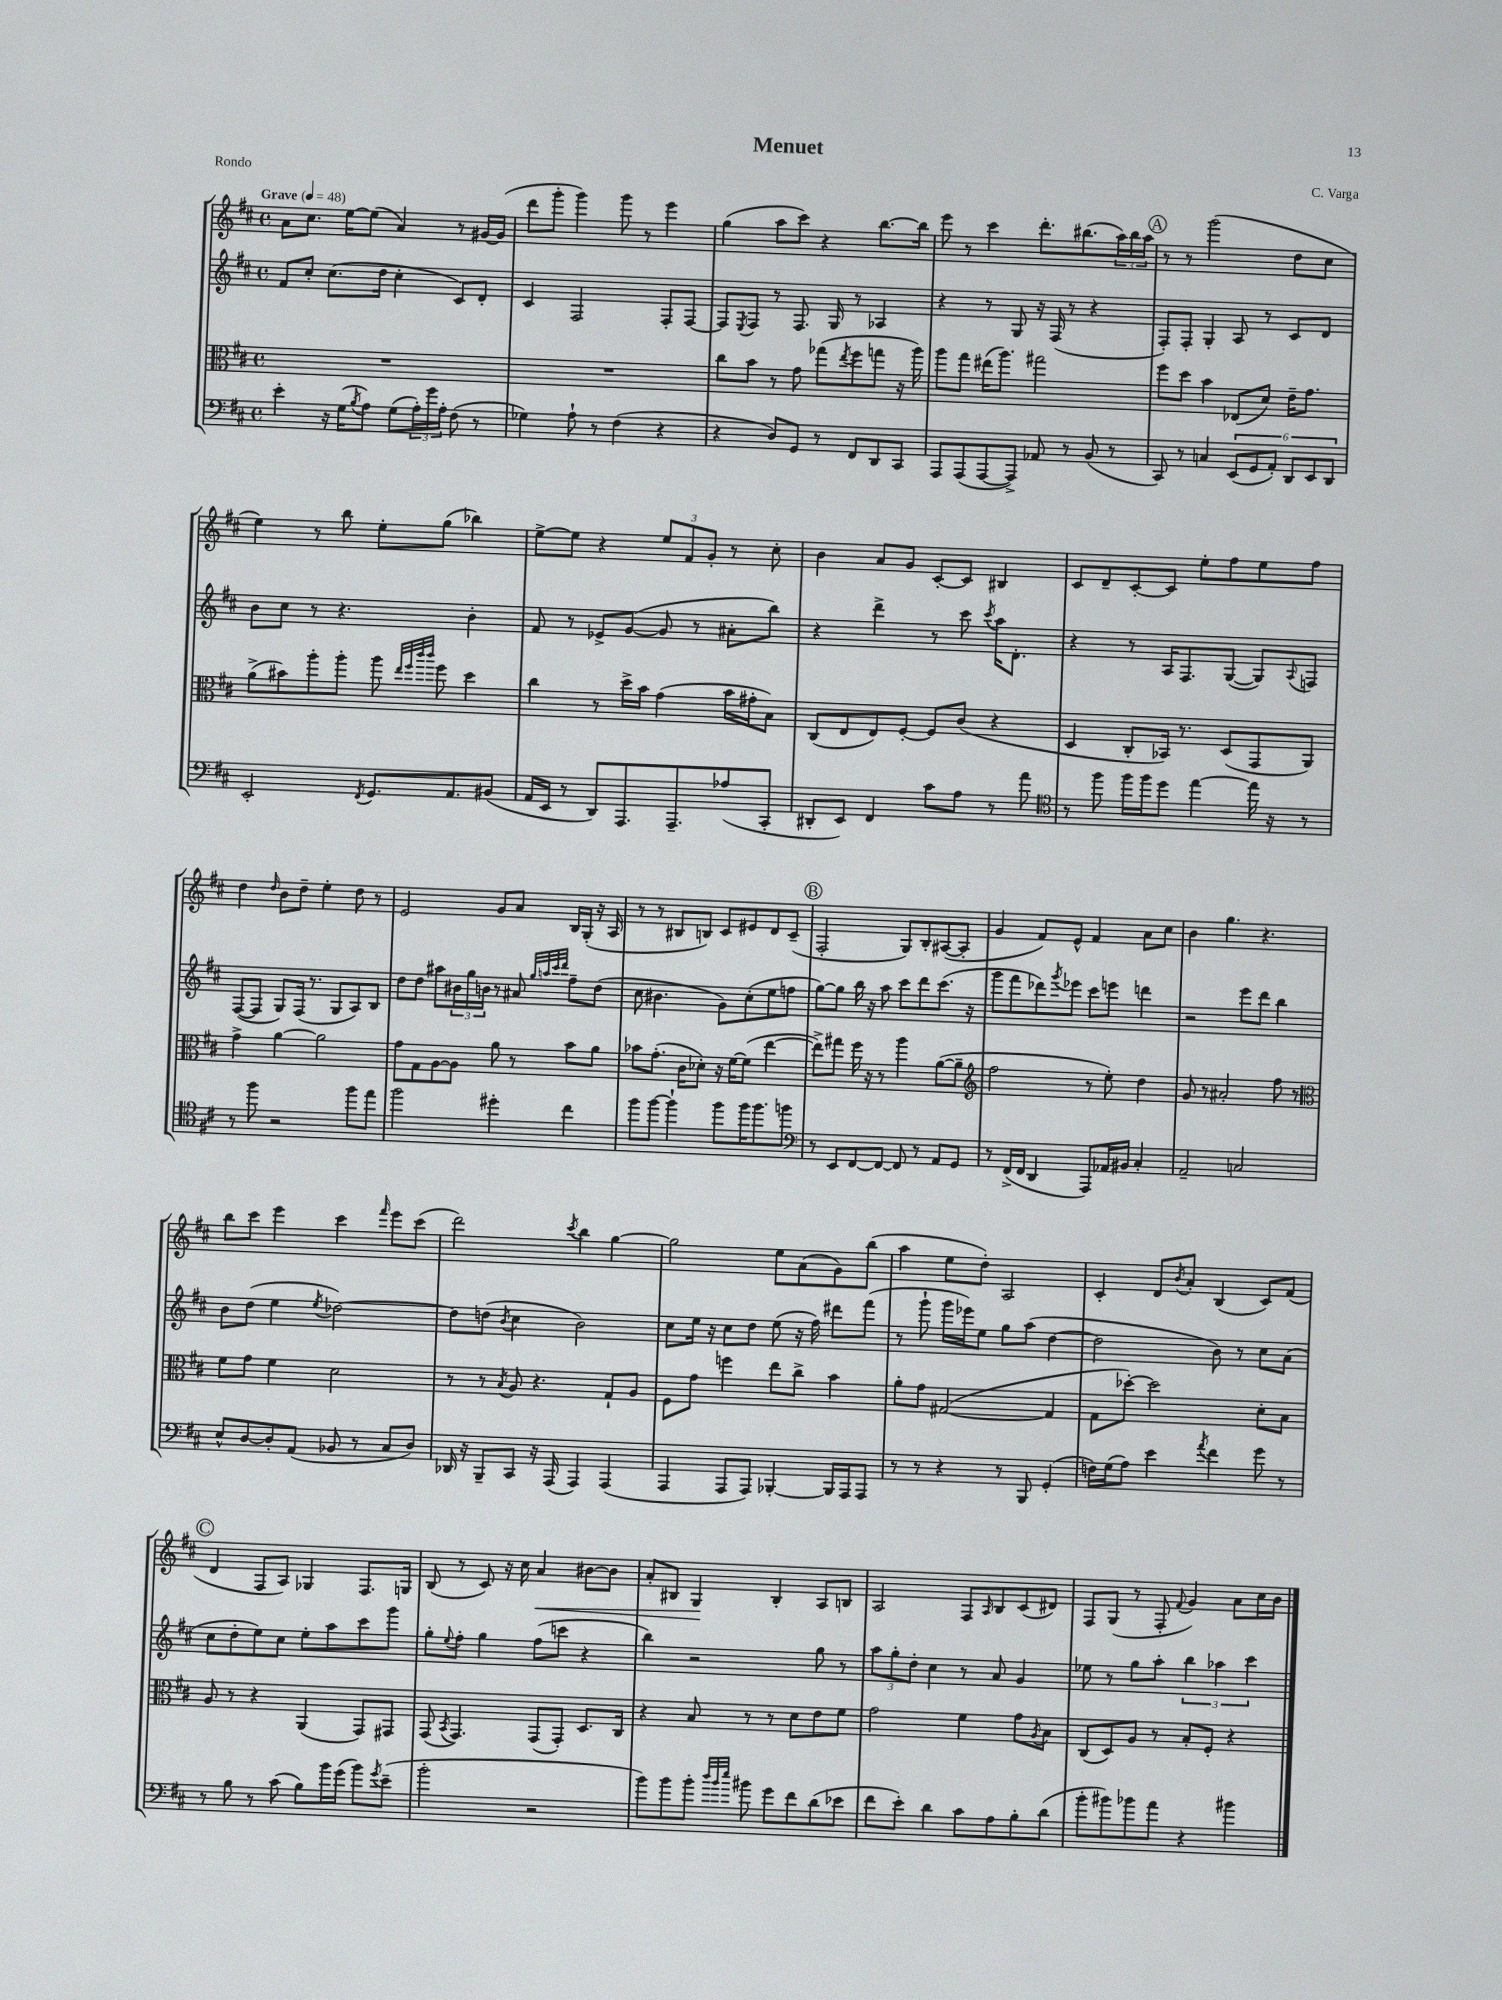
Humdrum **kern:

**kern	**kern	**kern	**kern	**dynam
*part4	*part3	*part2	*part1	*part1
*staff4	*staff3	*staff2	*staff1	*staff1
*clefF4	*clefC3	*clefG2	*clefG2	*
*k[f#c#]	*k[f#c#]	*k[f#c#]	*k[f#c#]	*
*M4/4	*M4/4	*M4/4	*M4/4	*
*met(c)	*met(c)	*met(c)	*met(c)	*
*MM48	*MM48	*MM48	*MM48	*
=1	=1	=1	=1	=1
!	!	!	!LO:TX:a:B:t=Grave	!
4e'\	1r	8f#/L	8a\L	.
.	.	8cc#'/J	8.cc#\J	.
16r	.	(8.cc#\L	.	.
(16G\KL	.	.	[16ee\KL	.
8qB/	.	.	.	.
8A\J)	.	.	(8ee\J]	.
.	.	16dd\Jk	.	.
(8G\L	.	4cc#'\	4a/)	.
24A'\L)	.	.	.	.
24g\	.	.	.	.
24A'\JJ	.	.	.	.
(8F#\	.	8c#/L)	8r	.
8r	.	8d'/J	[16g#X/LL	.
.	.	.	(16g#/JJ]	.
=2	=2	=2	=2	=2
4G-X\)	1r	4c#/	8ddd\L	.
.	.	.	8ggg'\J	.
8A`\	.	2F#/	4ggg\)	.
8r	.	.	.	.
(4F#\	.	.	8ggg\	.
.	.	.	8r	.
4r	.	8F#'/L	4eee\	.
.	.	[8F#/J	.	.
=3	=3	=3	=3	=3
4r	8cc#\L	8F#/L]	(4gg\	.
.	.	8qE/	.	.
.	8b\J	8F#/J	.	.
8D/L)	8r	8r	8aa\L	.
8GG/J	8g\	8.F#/	8ccc#\J)	.
8r	(8gg-X\L	.	4r	.
.	.	16G/	.	.
.	8qee/	.	.	.
8FF#/L	8ff#\	8r	.	.
8DD/	8ggn\J	4A-X/	[8.bb\L	.
8CC#/J	16r	.	.	.
.	16aa\)	.	16bb\Jk]	.
=4	=4	=4	=4	=4
8AAA/L	8aa\L	4r	8eee\	.
(8AAA/	8gg\J	.	8r	.
[8AAA/	(16ee#X\KL	8r	4ccc#\	.
.	8.aa\J)	.	.	.
8AAA^/J])	.	8G/	.	.
8AA-X/	2gg#X\	16r	8.ddd'\L	.
.	.	(16F#/	.	.
8r	.	8r	.	.
.	.	.	(8.bb#X\	.
(8BB/	.	4r	.	.
8r	.	.	24aa\L)	.
.	.	.	24bb#\	.
.	.	.	24aa\JJ	.
!!LO:REH:place=s1:t=A
=5	=5	=5	=5	=5
8CC#/)	8ff#\L	8F#'/L)	8r	.
8r	8dd\J	8F#'/J	8r	.
4Cn/	4b\	4G'/	(2ggg\	.
(12EE/L	(8E-X/L	8A/	.	.
12GG/	.	.	.	.
.	8d/J)	8r	.	.
12AA'/J)	.	.	.	.
12DD/L	16e~\KL	8c#/L	8dd\L	.
.	8.g\J	.	.	.
12EE/	.	.	.	.
.	.	8d/J	8cc#\J	.
12DD/J	.	.	.	.
!!LO:LB:g=z
=6	=6	=6	=6	=6
2EE'/	(8a^\L	8b\L	4ee\)	.
.	8b#X\)	8cc#\J	.	.
.	8aa'\	8r	8r	.
.	8aa'\J	4.r	8bb\	.
8qFF#/	.	.	.	.
8.GG/L	8aa\	.	8ee'\L	.
.	32qqee/LLL	.	.	.
.	32qqff#/	.	.	.
.	32qqccc#/	.	.	.
.	32qqccc#/JJJ	.	.	.
.	8ff#\	.	(8gg\J	.
8.AA/	.	.	.	.
.	4dd\	4b'\	4bb-X\)	.
(8BB#X/J	.	.	.	.
=7	=7	=7	=7	=7
16AA/LL	4cc#\	8f#/	[8ee^\L	.
16EE/JJ	.	.	.	.
8r	.	8r	8ee\J]	.
8DD/L)	8r	8e-X^/L	4r	.
8.AAA/	16dd^\LL	([8g/J	.	.
.	16b\JJ	.	.	.
.	(4g\	8g/]	12ee/L	.
8.AAA~/	.	.	.	.
.	.	.	12f#/	.
.	.	8r	.	.
.	.	.	12g'/J	.
(8A-X/	16b\LL	8a#X'\L	8r	.
.	16g#X'\J	.	.	.
8CC#'/J	8B\J)	8bb\J)	8cc#'\	.
=8	=8	=8	=8	=8
8DD#X'/L	(8C#/L	4r	4b\	.
8EE/J)	8E/	.	.	.
4FF#/	8E/)	4ddd^\	8a/L	.
.	[8F#'/J	.	8g/J	.
8c#\L	8F#/L]	8r	[8c#'/L	.
8A\J	(8c#/J	8ccc#\	8c#/J]	.
.	.	8qccc#/	.	.
8r	4r	16aa\KL	4B#X/	.
.	.	8.d'\J	.	.
8a\	.	.	.	.
=9	=9	=9	=9	=9
*clefC4	*	*	*	*
8r	4D/	4r	8c#/L	.
8ff#\	.	.	8d~/	.
16ff#\LL	8C#'/L	8r	[8c#'/	.
16ff#\J	.	.	.	.
8dd\J	16BB-X/Jk)	16A/KL	8c#/J]	.
.	8.r	8.F#/	.	.
[4ee\	.	.	8ee'\L	.
.	(8D/L	([8G/J	8ff#\	.
16ee\]	8GG/	8G/L])	8ee\	.
16r	.	.	.	.
.	.	8qqA/	.	.
8r	8AA/J)	8Fn/J	8ff#\J	.
!!LO:LB:g=z
=10	=10	=10	=10	=10
8r	4g^\	([8F#/L	4dd\	.
8ff#\	.	8F#/J]	.	.
.	.	.	16qqdd/	.
2r	[4a\	8G/L)	8b\L	.
.	.	(16F#/Jk	8dd~\J	.
.	.	8.r	.	.
.	2a\]	.	4ee'\	.
.	.	8G/L	.	.
8ff#\L	.	8A/)	8dd\	.
8ee\J	.	8B/J	8r	.
=11	=11	=11	=11	=11
2ff#\	8g\L	8dd\L	2e/	.
.	8G\	8dd\J	.	.
.	[8A\	8aa#X\L	.	.
.	8A\J]	24b#X\L	.	.
.	.	24gg\	.	.
.	.	24bn\JJ	.	.
4dd#X'\	8a\	8r	8g/L	.
.	8r	8a#X/	8a/J	.
.	.	32qqgg/LLL	.	.
.	.	32qqaan/	.	.
.	.	32qqccc#/	.	.
.	.	32qqddd/JJJ	.	.
4cc#\	8b\L	8ff#~\L	16B/LL	.
.	.	.	(16G'/JJ	.
.	8a\J	(8dd\J	16r	.
.	.	.	16A/	.
=12	=12	=12	=12	=12
8ff#\L	8b-X\L	8cc#\	8r	.
[8ff#\J	(8.g'\J	4.b#X\	8r	.
4ff#`\]	.	.	8B#X/L	.
.	16c#\KL	.	.	.
.	8d-X'\J)	.	8Bn/J)	.
8ff#\L	16r	8g\L)	8c#/L	.
.	[16f#\KL	.	.	.
16ff#\K	(8f#\J]	(8cc#'\	8e#X/	.
8.ff#\	.	.	.	.
.	[4ee\	8ee\	8d/	.
8ffn\J	.	8ffn\J	(8c#~/J	.
!!LO:REH:place=s1:t=B
=13	=13	=13	=13	=13
*clefF4	*	*	*	*
8r	8ee^\L])	[8gg\L)	2F#'/	.
8EE/L	8gg#X\J	8gg\J]	.	.
[8FF#/	16ff#\	16bb\	.	.
.	16r	16r	.	.
8FF#/J_	8r	8aa\	.	.
8FF#/]	4aa\	8ccc#\L	8G/L)	.
8r	.	8ddd\	8B'/	.
8AA/L	([8a\L	(8.ccc#\J	([8A#X/	.
8GG/J	8a~\J]	.	8A#'/J]	.
.	.	16r	.	.
=14	=14	=14	=14	=14
*	*clefG2	*	*	*
8r	2ff#\	8ggg\L	4g/	.
(16FF#^/LL	.	8fff#\	.	.
16FF#/JJ	.	.	.	.
4DD/	.	8ddd-X\)	8f#/L)	.
.	.	8qggg/	.	.
.	.	8eee-X\J	8e^^/J	.
8AAA/L)	8r	8ccc#\L	4f#/	.
16AA-X/L	8ee'\)	8eeen\J	.	.
16BB#X/JJ	.	.	.	.
4C#'/	4dd\	4dddn\	8a\L	.
.	.	.	8cc#\J	.
=15	=15	=15	=15	=15
2AA~/	8g/	2r	4b\	.
.	8r	.	.	.
.	2a#X'/	.	4.gg\	.
2Cn/	.	8eee\L	.	.
.	.	8ddd\J	4.r	.
.	8ff#\	4bb\	.	.
.	8r	.	.	.
!!LO:LB:g=z
=16	=16	=16	=16	=16
*	*clefC3	*	*	*
8E^^/L	8f#\L	8b\L	8bb\L	.
[8D/	8g\J	(8dd\J	8ccc#\J	.
8D'/]	4f#\	4ee\	4eee\	.
(8AA/J	.	.	.	.
.	.	8qee/	.	.
8BB-X/	2d\	[2dd-X\)	4ccc#\	.
8r	.	.	.	.
.	.	.	16qqfff#/	.
8C#/L	.	.	8eee\L	.
8D/J)	.	.	(8ccc#\J	.
=17	=17	=17	=17	=17
16DD-X/	8r	8dd-\L]	2ddd\)	.
16r	.	.	.	.
8BBB~/L	8r	(8ddn\J	.	.
.	8qB/	8qb/	.	.
8CC#/J	8A/	4cc#\	.	.
16r	4.r	.	.	.
(16AAA/	.	.	.	.
.	.	.	8qccc#/	.
4AAA/)	.	2b\)	4bb\	.
(4AAA/	8G`/L	.	[4gg\	.
.	8A/J	.	.	.
=18	=18	=18	=18	=18
4AAA/	8F#\L	8cc#\L	2gg\]	.
.	8g\J	16ee\Jk	.	.
.	.	16r	.	.
8AAA/L	4ffn\	8cc#\L	.	.
8AAA/J)	.	8dd\J	.	.
[4BBB-X'/	8ee\L	(8ee\	8ee\L	.
.	8cc#^\J	16r	(8a\	.
.	.	16ff#\)	.	.
16BBB-/LL]	4b\	8ddd#X\L	8g\)	.
16AAA/J	.	.	.	.
8AAA/J	.	(8fff#\J	(8bb\J	.
=19	=19	=19	=19	=19
8r	8a'\L	8r	4aa\	.
8r	8g\J	8ggg`\	.	.
4r	([2G#X/	16ggg\LL	8ee\L	.
.	.	16eee-X\J)	.	.
.	.	8ee\J	8dd'\J)	.
8r	.	8gg\L	2A/	.
8BBB/	.	(8aa\J	.	.
(4GG'/	4G#/]	[4dd\	.	.
=20	=20	=20	=20	=20
16Fn\LL)	8G\L	2dd\]	4c#'/	.
(16G\J	.	.	.	.
8A\J)	[8dd-X'\J)	.	.	.
4e\	2dd-\]	.	8d/L	.
.	.	.	8qb/	.
.	.	.	8a'/J	.
8qa/	.	.	.	.
4f#\	.	8b\)	(4B/	.
.	.	8r	.	.
8g\	8d'\L	8cc#\L	8c#/L)	.
8r	8B\J	(8a\J	(8f#/J	.
!!LO:LB:g=z
!!LO:REH:place=s1:t=C
=21	=21	=21	=21	=21
8r	8A/	8cc#\L	4d/	.
8B\	8r	8dd'\	.	.
8r	4r	8ee\)	8F#/L	.
(8c#\	.	8cc#\J	8A/J)	.
8B\L)	(4AA/	8ee'\L	4G-X/	.
16b\L	.	8aa\	.	.
(16g\JJ	.	.	.	.
8b\L)	8GG/L)	8ccc#\	8.F#/L	.
8qg/	.	.	.	.
(8e~\J	8GG#X/J	8ggg\J	.	.
.	.	.	16Gn/Jk	.
=22	=22	=22	=22	=22
2b'\	(8GG/	8gg'\L	(8B/	.
.	8qBB/	8qqee/	.	.
.	4.GG/)	8ff#'\J	8r	.
.	.	4gg\	8c#/)	.
.	.	.	16r	.
.	.	.	16cc#\	.
!	!	!	!	!LO:HP:b
2r	(8GG/L	(8ff#\L	4a/	<
.	8GG'/J)	8cccn\J	.	.
.	8.D/L	4r	[8b#X\L	.
.	.	.	8b#\J]	.
.	16C#/Jk	.	.	.
=23	=23	=23	=23	=23
8b\L)	4r	4bb\)	8a'/L	.
8b\	.	.	8B#X/J	.
8b'\J	8B/	2r	4G/	.
32qqdd/LLL	.	.	.	.
32qqb/	.	.	.	.
32qqee/JJJ	.	.	.	.
8b#X\	8r	.	.	.
8g\L	8r	.	4B#'/	[
8f#\	8d\L	.	.	.
(8d\	8e\	8gg\	8A/L	.
8e-X\J	8f#\J	8r	8Bn/J	.
=24	=24	=24	=24	=24
8f#\L	2g\	12aa\L	2A/	.
.	.	12gg'\	.	.
8e'\J)	.	.	.	.
.	.	12dd'\J	.	.
4d\	.	4cc#\	.	.
8c#\L	4f#\	8r	8F#/L	.
.	.	.	16qqA/	.
8A\	.	8a/	8B/	.
8B'\	8g\L	4g/	(8c#/	.
.	8qA/	.	.	.
(8d\J	8B\J	.	8d#X/J)	.
=25	=25	=25	=25	=25
8b'\L	(8C#/L	8ee-X\	8F#/L	.
8b#X\)	8D/)	8r	(8G/J	.
8b-X\	8A/J	8gg\L	8r	.
8a\J	8r	8aa'\J	8F#'/	.
.	.	.	8qqf#/	.
4r	8B'/L	6bb\	4g/)	.
.	8F#'/J	.	.	.
.	.	6aa-X\	.	.
4b#X\	4r	.	8a\L	.
.	.	6ccc#\	.	.
.	.	.	16cc#\L	.
.	.	.	16b\JJ	.
==	==	==	==	==
*-	*-	*-	*-	*-
